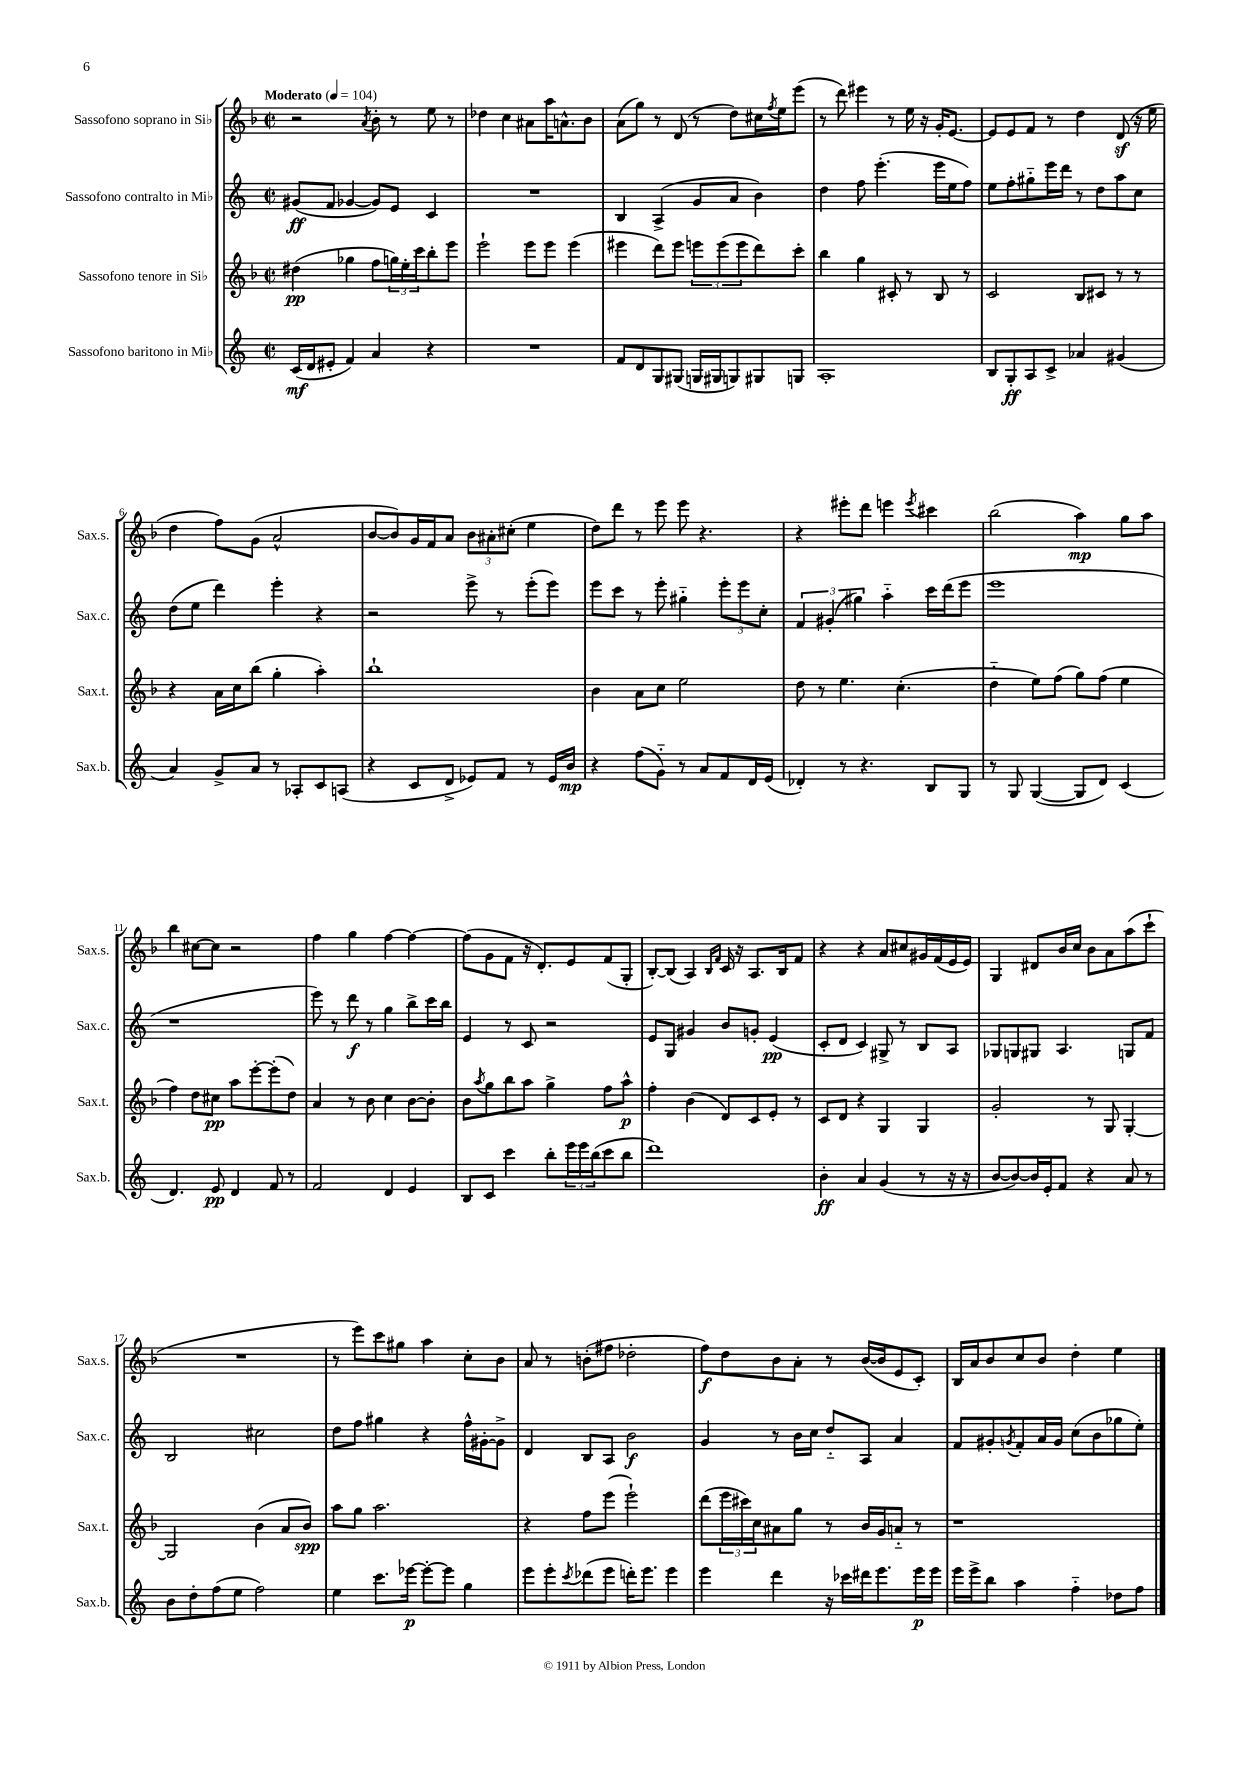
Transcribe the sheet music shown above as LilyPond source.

<<
\new StaffGroup <<
\new Staff = "s0" \with { instrumentName = "Sassofono soprano in Sib" shortInstrumentName = "Sax.s." } {
    \clef treble \key f \major \defaultTimeSignature \time 2/2 \tempo "Moderato" 4 = 104
    r2 \acciaccatura { a'8 } bes'8-. r8 e''8 r8 |
    des''4 c''4 ais'8 a''16 a'8.-^ bes'8 |
    a'8( g''8) r8 d'8( r8 d''8) cis''16 \acciaccatura { f''8 } e''16 e'''8( |
    r8 d'''8) eis'''4 r8 e''16 r16 g'16-. e'8.~ |
    e'8 e'8 f'8 r8 d''4 d'8\sf( r16 e''16 |
    d''4 f''8) g'8( a'2-^ |
    bes'8~ bes'8) g'16 f'16 a'8 \tuplet 3/2 { bes'8 ais'8-. cis''8-.( } e''4 |
    d''8) d'''8 r8 e'''8 e'''8 r4. |
    r4 eis'''8-. d'''8 e'''4 \acciaccatura { e'''8 } cis'''4 |
    bes''2( a''4\mp) g''8 a''8 |
    bes''4 cis''8~ cis''8 r2 |
    f''4 g''4 f''4~ f''4~ |
    f''8( g'8 f'8 r16 d'8.-.) e'8 f'8( g8-. |
    bes8~-.) bes8( a4) \grace { bes16 f'16 } c'16 r16 a8. bes16 f'8 |
    r4 r4 a'8 cis''8 gis'16 f'16( e'16 e'16) |
    g4 dis'8 bes'16 c''16 bes'8 a'8 a''8( c'''8-! |
    R1 |
    r8 e'''8) c'''8 gis''8 a''4 c''8-. bes'8 |
    a'8 r8 b'8-.( fis''8 des''2-. |
    f''8\f) d''8 bes'8 a'8-. r8 bes'16~( bes'16 e'8 c'8-.) |
    bes16 a'16 bes'8 c''8 bes'8 d''4-. e''4 \bar "|." |
}
\new Staff = "s1" \with { instrumentName = "Sassofono contralto in Mib" shortInstrumentName = "Sax.c." } {
    \clef treble \key c \major \defaultTimeSignature \time 2/2
    gis'8\ff( f'8 ges'4~ ges'8) e'8 c'4 |
    R1 |
    b4 a4->( g'8 a'8 b'4) |
    d''4 f''8 e'''4.-.( e'''16 e''16 f''8) |
    e''8 f''8-. gis''8-_ e'''16 d'''16 r8 d''8 a''8 c''8 |
    d''8( e''8 d'''4) e'''4-. r4 |
    r2 e'''8-> r8 e'''8-.( e'''8) |
    e'''8 c'''8 r8 e'''8-. gis''4-_ \tuplet 3/2 { e'''8-. e'''8 c''8-. } |
    \tuplet 3/2 { f'4 gis'4-.( gis''4) } a''4-_ c'''16 d'''16( e'''8 |
    e'''1 |
    r1 |
    e'''8) r8 d'''8\f r8 g''4 b''8-> c'''16 b''16 |
    e'4 r8 c'8 r2 |
    e'8 g8 gis'4 b'8 g'8-. e'4\pp( |
    c'8-. d'8 c'4) gis8-> r8 b8 a8 |
    ges8 g8 gis8 a4. g8 f'8 |
    b2 cis''2 |
    d''8 f''8 gis''4 r4 f''16-^ gis'16~-. gis'8-> |
    d'4 b8 a8 b'2\f |
    g'4 r8 b'16 c''16 d''8-_ a8 a'4 |
    f'8 gis'8-. \acciaccatura { g'8 } f'8-. a'16 g'16 c''8( b'8 ges''8 e''8-.) \bar "|." |
}
\new Staff = "s2" \with { instrumentName = "Sassofono tenore in Sib" shortInstrumentName = "Sax.t." } {
    \clef treble \key f \major \defaultTimeSignature \time 2/2
    dis''4\pp( ges''4 f''8 \tuplet 3/2 { g''16) e''16-. c'''16 } bes''8-. e'''8 |
    e'''2-! e'''8 e'''8 e'''4( |
    eis'''4 d'''8) eis'''8 \tuplet 3/2 { e'''8 e'''8( e'''8 } d'''8) c'''8-. |
    bes''4 g''4 cis'8-. r8 bes8 r8 |
    c'2 bes8 cis'8 r8 r8 |
    r4 a'16 c''16 bes''8( g''4-. a''4-.) |
    bes''1-! |
    bes'4 a'8 c''8 e''2 |
    d''8 r8 e''4. c''4.-.( |
    d''4-_ e''8) f''8( g''8) f''8( e''4 |
    f''4) d''8 cis''8\pp a''8 e'''8~-. e'''8-.( d''8) |
    a'4 r8 bes'8 c''4 bes'8~ bes'8-. |
    bes'8 \acciaccatura { a''8 } g''8 bes''8 a''8 g''4-> f''8 a''8-^\p |
    f''4-. bes'4( d'8) c'8 e'8-. r8 |
    c'8 d'8 r4 g4 g4 |
    g'2-. r8 g8 g4~-. |
    g2 bes'4( a'8 bes'8\spp) |
    a''8 g''8 a''2. |
    r4 f''8 e'''8( e'''2-!) |
    d'''8( \tuplet 3/2 { e'''16 cis'''16) c''16 } ais'8 g''8 r8 bes'16 g'16 a'8-_ r8 |
    r1 \bar "|." |
}
\new Staff = "s3" \with { instrumentName = "Sassofono baritono in Mib" shortInstrumentName = "Sax.b." } {
    \clef treble \key c \major \defaultTimeSignature \time 2/2
    c'16\mf( d'16 eis'8-. f'4) a'4 r4 |
    R1 |
    f'8 d'8 g8 gis8( g16 gis16 g8) gis8 g8 |
    a1-. |
    b8 g8-.\ff a8 c'8-> aes'4 gis'4( |
    a'4) g'8-> a'8 r8 aes8-. c'8 a8( |
    r4 c'8 d'8-> ees'8) f'8 r8 ees'16 b'16\mp |
    r4 f''8( g'8-_) r8 a'8 f'8 d'16 e'16( |
    des'4-.) r8 r4. b8 g8 |
    r8 g8 g4~( g8 d'8) c'4( |
    d'4.) e'8\pp d'4 f'8 r8 |
    f'2 d'4 e'4 |
    b8 c'8 c'''4 b''8-. \tuplet 3/2 { e'''16 e'''16 b''16( } c'''8 b''8 |
    d'''1) |
    b'4-.\ff a'4 g'4( r8 r16 r16 |
    b'8~ b'8~) b'16 e'16-. f'8 r4 a'8 r8 |
    b'8 d''8-. f''8( e''8 f''2) |
    e''4 c'''8. ees'''16~\p ees'''8~-. ees'''8 g''4 |
    e'''8 e'''8-. \acciaccatura { c'''8 } des'''8( e'''8 d'''16-.) e'''8. e'''4 |
    e'''4 d'''4 r16 ces'''16 dis'''16 e'''8. e'''16\p e'''16 |
    e'''16 e'''16-> b''8 a''4 f''4-_ des''8 f''8 \bar "|." |
}
>>
>>
